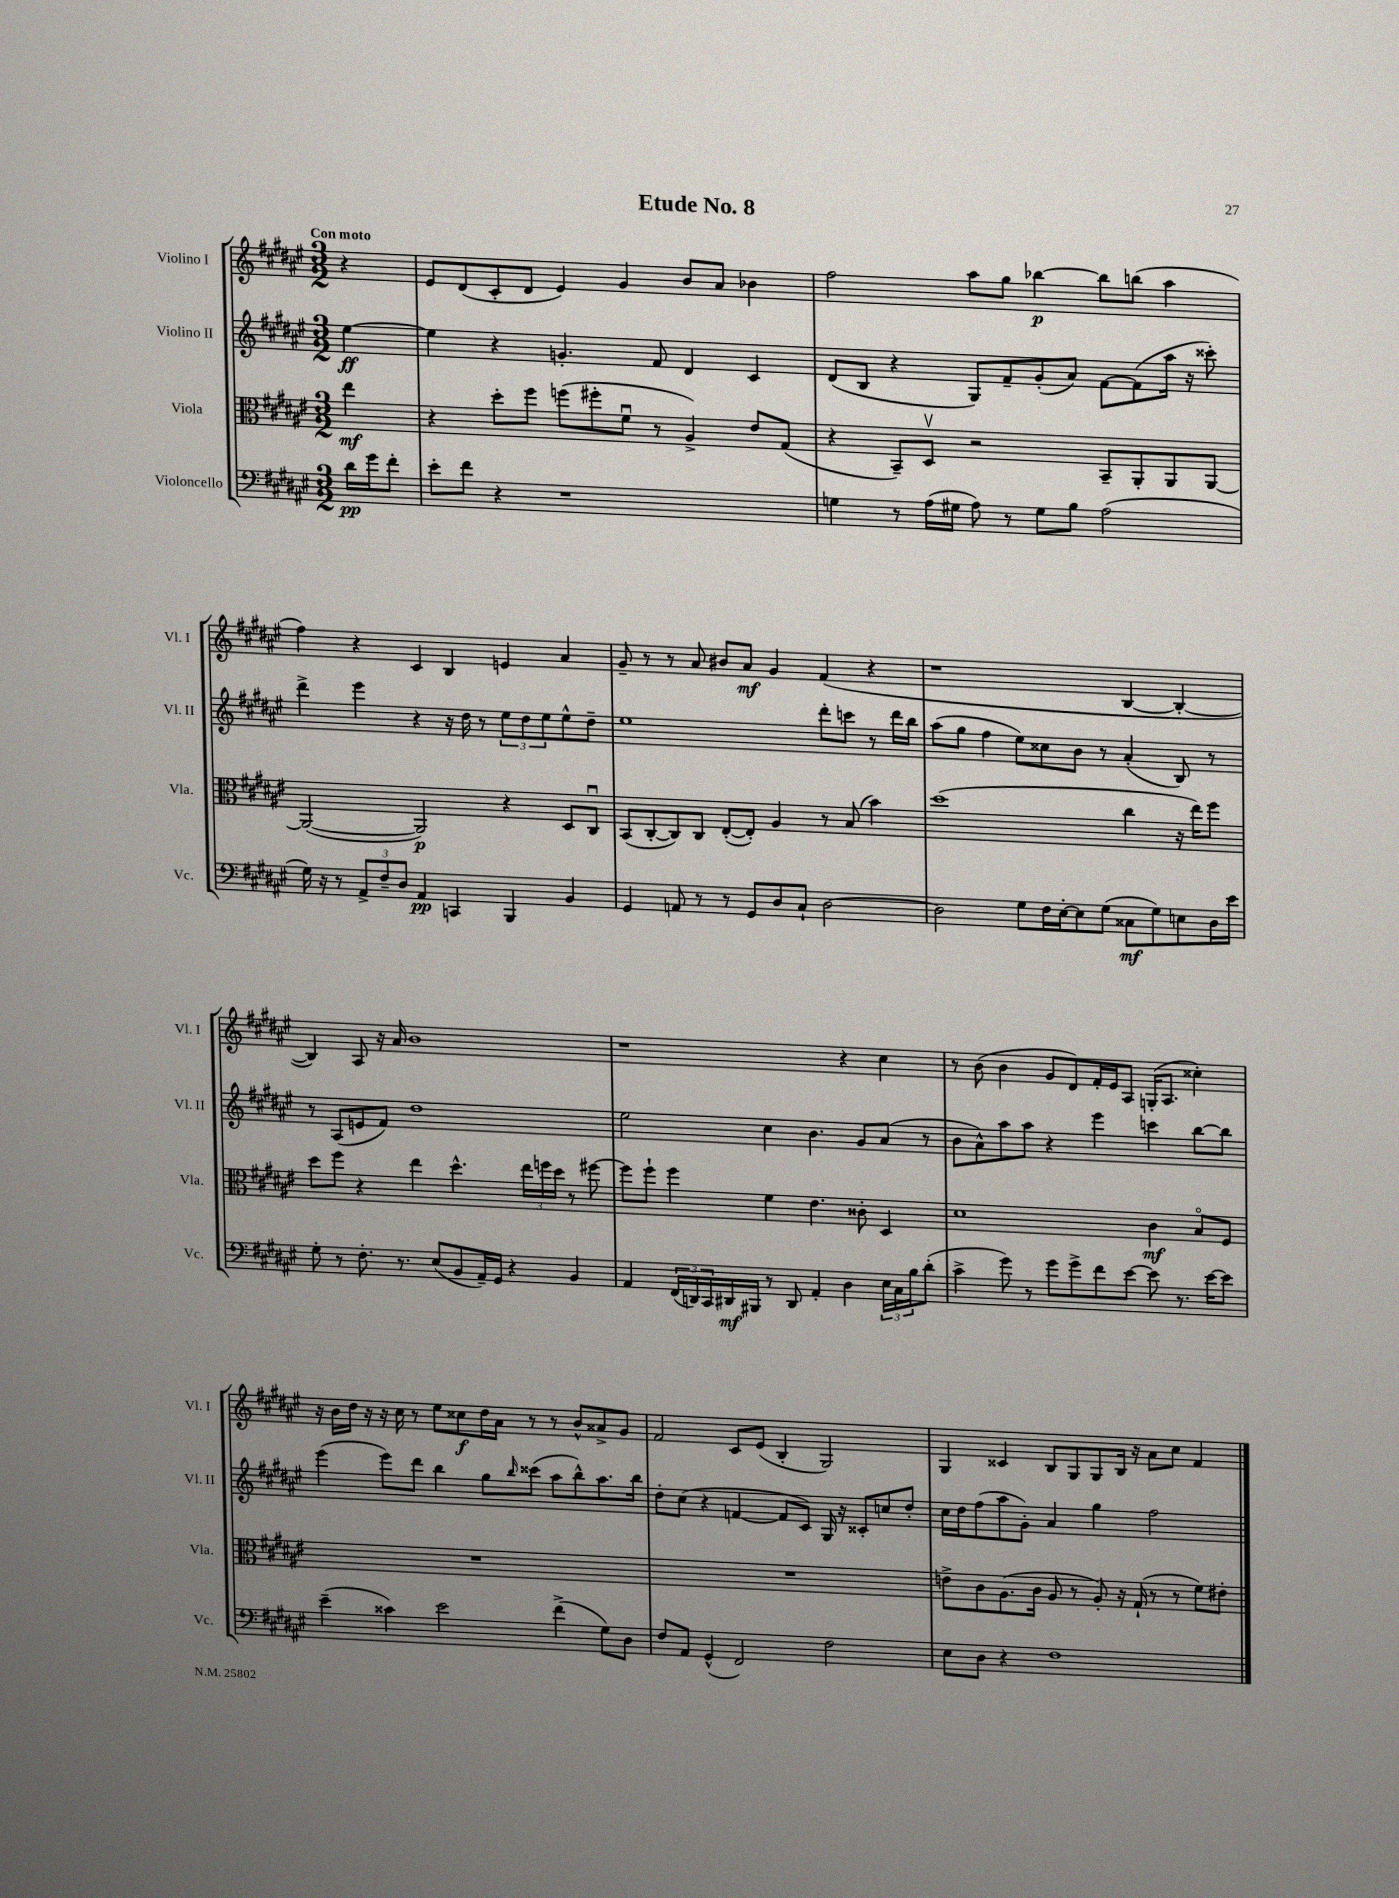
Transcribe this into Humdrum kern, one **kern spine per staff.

**kern	**kern	**kern	**kern
*staff4	*staff3	*staff2	*staff1
*clefF4	*clefC3	*clefG2	*clefG2
*k[f#c#g#d#a#e#]	*k[f#c#g#d#a#e#]	*k[f#c#g#d#a#e#]	*k[f#c#g#d#a#e#]
*M3/2	*M3/2	*M3/2	*M3/2
16d#\LL	4ee#\	[4ee#\	4r
16g#\J	.	.	.
8f#'\J	.	.	.
=	=	=	=
8e#'\L	4r	4ee#\]	8e#/L
8f#\J	.	.	(8d#/
4r	8dd#'\L	4r	8c#'/
.	8ff#\J	.	8d#/J
1r	(8ff\L	4.g'/	4e#/)
.	8ff#'\	.	.
.	8f#u\J	.	4g#/
.	8r	8f#/	.
.	4A#^/)	4d#/	8b/L
.	.	.	8a#/J
.	8e#/L	4c#/	4b-\
.	(8G#/J	.	.
=	=	=	=
4G\	4r	(8d#/L	2ff#\
.	.	8B/J	.
8r	8BB~/L)	4r	.
(16A#\LL	8D#v/J	.	.
16G#\JJ	.	.	.
8A#\)	2r	8G#/L)	8aa#\L
8r	.	8f#~/	8gg#\J
8G#\L	.	(8g#'/	[4bb-\
8B\J	.	8a#/J)	.
(2A#\	8BB~/L	[8f#\L	8bb-\]L
.	8AA#'/	(8f#\]	(8bb\J
.	8AA#/	16aa#\Jk	4aa#\
.	.	16r	.
.	[8AA#/J	8ccc##'\)	.
=	=	=	=
16G#\)	(2AA#/_	4ddd#^\	4ff#\)
16r	.	.	.
8r	.	.	.
12AA#^/L	.	4eee#\	4r
12F#~/	.	.	.
12D#/J	.	.	.
4AA#/	2AA#/])	4r	4c#/
4CC/	.	16r	4B/
.	.	16dd#\	.
.	.	8r	.
4BBB/	4r	12ee#\L	4e/
.	.	12dd#\	.
.	.	12ee#\	.
4BB/	8D#/L	8ee#^^\	4a#/
.	8C#u/J	8dd#~\J	.
=	=	=	=
4GG#/	(8BB/L	1ee#	8g#~/
.	[8C#'/	.	8r
8AA/	8C#/])	.	8r
8r	8C#/J	.	8a#/
8r	([8E#'/L	.	8b#/L
8GG#/L	8E#'/]J)	.	8a#/J
8D#/	4A#/	.	4g#/
8C#`/J	.	.	.
[2D#\	8r	8ddd#'\L	(4f#/
.	(8B/	8ccc\J	.
.	4b\)	8r	4r
.	.	16ddd#\LL	.
.	.	16bb\JJ	.
=	=	=	=
2D#\]	(1dd#	(8aa#\L	1r
.	.	8gg#\J	.
.	.	4ff#\	.
8G#\L	.	8ee#\L)	.
16F#\L	.	8cc##\	.
[16E#'\J	.	.	.
8E#\]	.	8b\J	.
(8G#\J	.	8r	.
8C##\L	4cc#\	(4a#'/	[4B/
8G#\)	.	.	.
8E\	16r	8B/)	4B'/_
.	16ee#\LK)	.	.
16D#\L	8ff#\J	8r	.
16e#\JJ	.	.	.
=	=	=	=
8G#'\	8dd#\L	8r	4B/])
8r	8ff#\J	(8A#/L	.
8.F#'\	4r	8e/	8A#/
.	.	8f#/J)	16r
8.r	.	.	16a#/
.	4ee#\	1dd#	1b
(8E#/L	.	.	.
8BB/	4.dd#^^\	.	.
16AA#~/L)	.	.	.
16GG#/JJ	.	.	.
4r	.	.	.
.	24ee#\LL	.	.
.	24ff\	.	.
.	24dd#\JJ	.	.
4BB/	8r	.	.
.	[8ff#\	.	.
=	=	=	=
4AA#/	8ff#\]L	2ee#\	1r
.	8ff#`\J	.	.
(24FF#/LL	4ff#\	.	.
24DD/)	.	.	.
24CC#/	.	.	.
16DD#/	.	.	.
16BBB#/JJ	.	.	.
8r	4f#\	4cc#\	.
8DD#/	.	.	.
4AA#'/	4.e#\	4.b\	.
4D#\	.	.	4r
.	8c##'\	8g#/L	.
24E#\LL	4D#/	(8a#/J	4cc#\
24C#\	.	.	.
24B\J	.	.	.
(8d#'\J	.	8r	.
=	=	=	=
4c#^\	1d#	8b\L	8r
.	.	8a#^^\)	(8b\
8g#\)	.	8aa#\	4b\
8r	.	8aa#\J	.
8g#\L	.	4r	8g#/L
8g#^\	.	.	8d#/)
8f#\	.	4eee#\	16f#'/L
.	.	.	16e#/J
[8e#\J	.	.	8A#/J
8e#\]	4c#\	4ccc\	(16G'/LK
.	.	.	8.A#/J
8.r	.	.	.
.	8Bo/L	[8bb\L	4cc##'\)
[16e#\LK	.	.	.
8e#\]J	8F#/J	8bb\]J	.
=	=	=	=
(4e#~\	1.r	(4eee#\	16r
.	.	.	16b\LL
.	.	.	16dd#\JJ
.	.	.	16r
4c##\)	.	8eee#\L)	16r
.	.	.	16cc#\
.	.	8ddd#\J	8r
2e#\	.	4bb\	8ee#\L
.	.	.	8cc##\
.	.	8gg#\L	16dd#\L
.	.	.	16a#\JJ
.	.	16qqbb/	.
.	.	(8ccc##\J	8r
(4f#^\	.	8aa#\L	8r
.	.	8bb^^\)	8b^^/L
8G#\L)	.	8.aa#\	8a##^/
8D#\J	.	.	8g#/J
.	.	16bb\Jk	.
=	=	=	=
8F#/L	1.r	8dd#'\L	2f#/
8AA#/J	.	(8cc#\J	.
(4GG#^^/	.	4r	.
2FF#/)	.	[4f/	8c#/L
.	.	.	(8e#/J
.	.	8f/]L	4B'/
.	.	8c#/J)	.
2F#\	.	16G#/	2G#/)
.	.	16r	.
.	.	8c##'/L	.
.	.	8cc/	.
.	.	8dd#'/J	.
=	=	=	=
8E#\L	8e^\L	16cc#\LL	4G#/
.	.	16dd#\J	.
8D#\J	8c#\	(8ff#\	.
4r	(8.A#\	8aa#\	4c##/
.	.	8g#'\J)	.
.	16c#\Jk	.	.
1F#	8A#/	4a#/	8B/L
.	8r	.	8G#/
.	8A#'/)	4gg#\	8G#/
.	16r	.	16B/Jk
.	(16G#`/	.	16r
.	8r	2ff#\	8a#\L
.	8r	.	8cc#\J
.	8f#\L)	.	4f#/
.	8e#'\J	.	.
==	==	==	==
*-	*-	*-	*-
